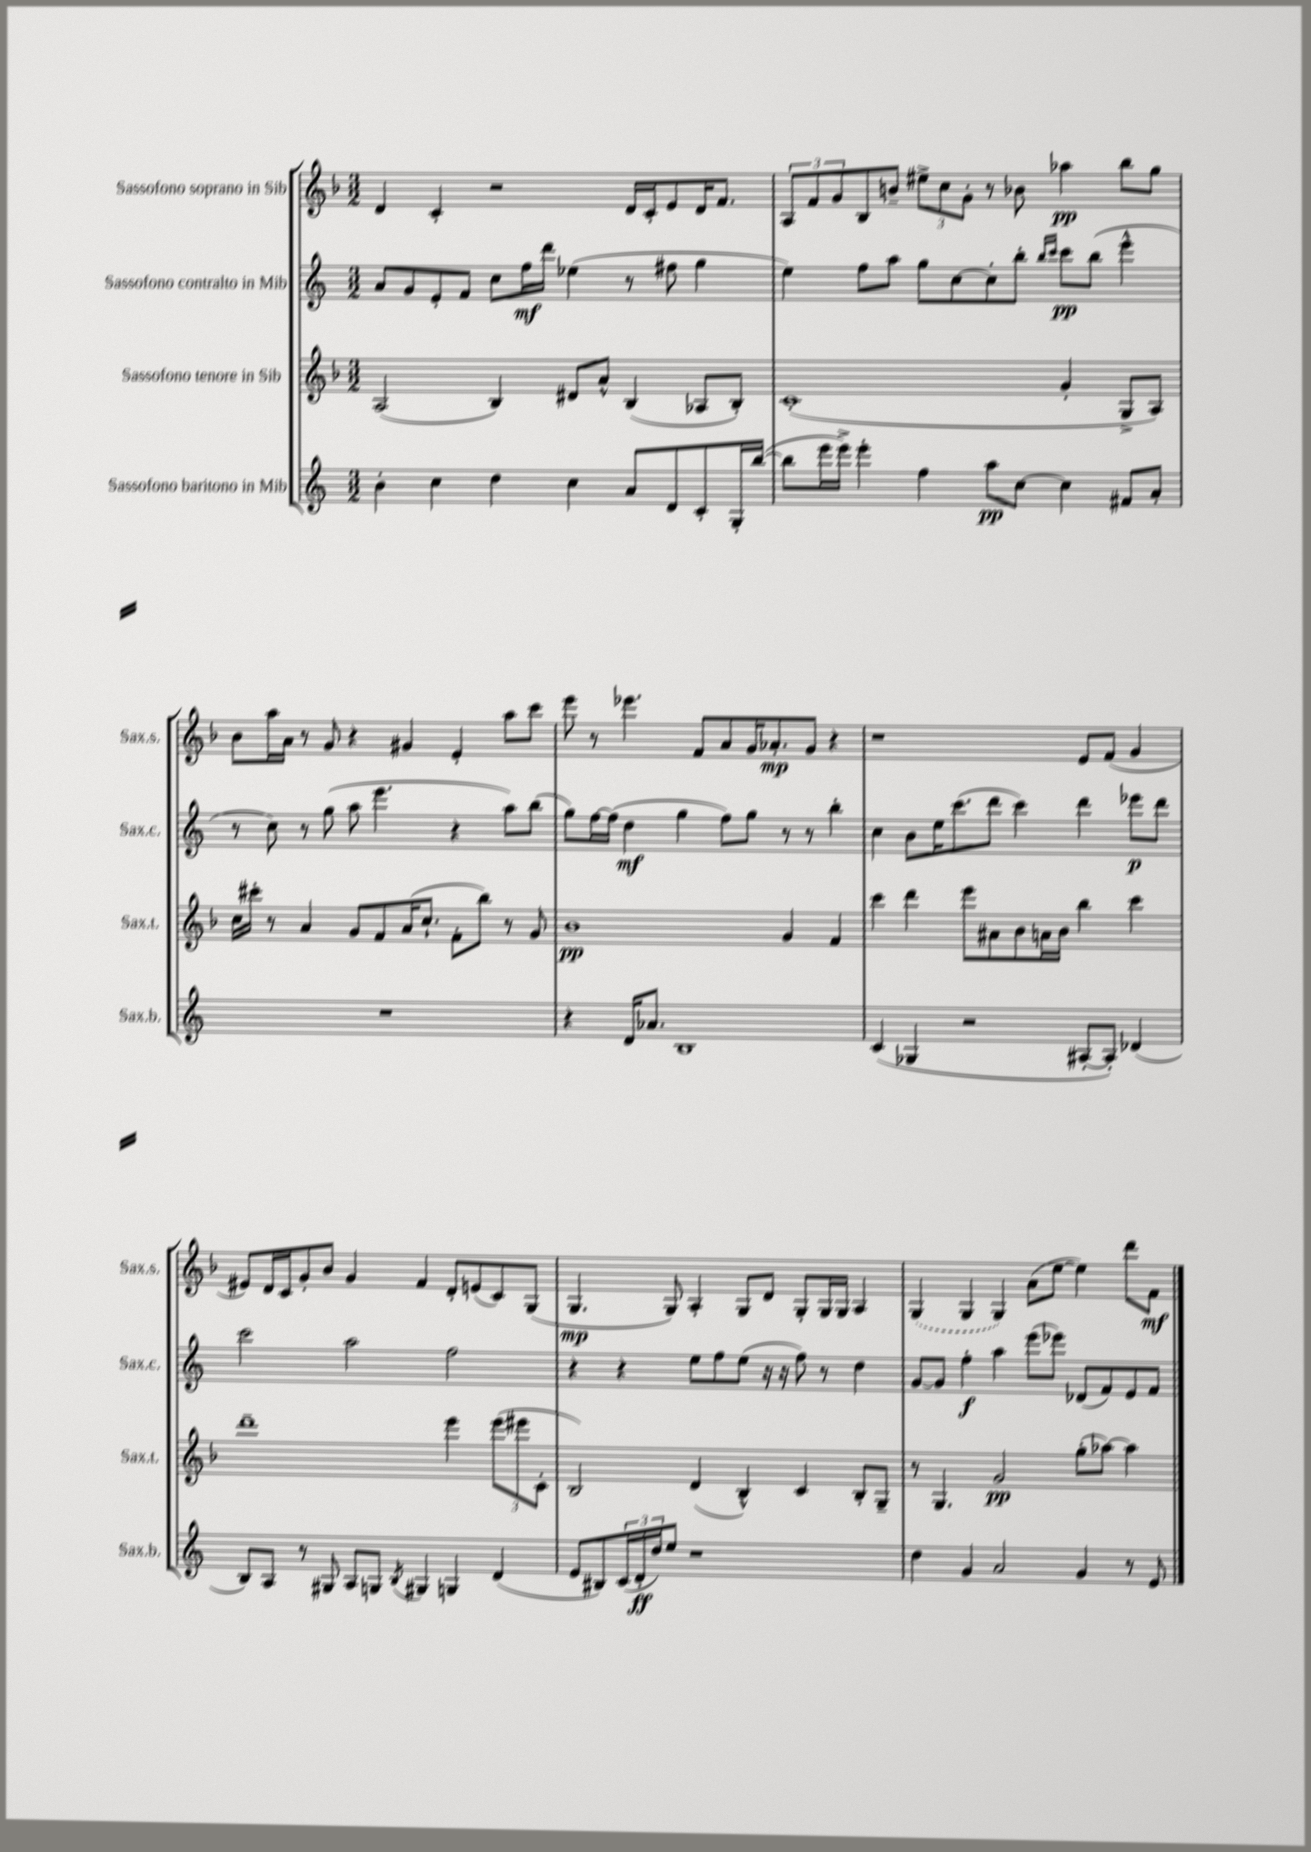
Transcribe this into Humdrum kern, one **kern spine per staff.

**kern	**dynam	**kern	**dynam	**kern	**dynam	**kern	**dynam
*part4	*part4	*part3	*part3	*part2	*part2	*part1	*part1
*staff4	*staff4	*staff3	*staff3	*staff2	*staff2	*staff1	*staff1
*I"Sassofono baritono in Mib	*	*I"Sassofono tenore in Sib	*	*I"Sassofono contralto in Mib	*	*I"Sassofono soprano in Sib	*
*I'Sax.b.	*	*I'Sax.t.	*	*I'Sax.c.	*	*I'Sax.s.	*
*clefG2	*	*clefG2	*	*clefG2	*	*clefG2	*
*k[]	*	*k[b-]	*	*k[]	*	*k[b-]	*
*M3/2	*	*M3/2	*	*M3/2	*	*M3/2	*
=83	=83	=83	=83	=83	=83	=83	=83
4b'\	.	(2A/	.	8a/L	.	4d/	.
.	.	.	.	8g/	.	.	.
4cc\	.	.	.	8e'/	.	4c'/	.
.	.	.	.	8f/J	.	.	.
4dd\	.	4B-/)	.	8cc\L	.	2r	.
.	.	.	.	16ff\L	mf	.	.
.	.	.	.	16ddd\JJ	.	.	.
4cc\	.	8d#X/L	.	(4ee-X\	.	.	.
.	.	8a^^/J	.	.	.	.	.
8a/L	.	(4B-/	.	8r	.	16d/LL	.
.	.	.	.	.	.	16c'/J	.
8d/	.	.	.	8ff#X\	.	8e/	.
8c'/	.	8A-X/L	.	4gg\	.	16d/K	.
.	.	.	.	.	.	8.f/J	.
16G'/L	.	8B-'/J)	.	.	.	.	.
([16bb/JJ	.	.	.	.	.	.	.
=84	=84	=84	=84	=84	=84	=84	=84
8bb\L]	.	(1c'	.	4ee\)	.	12A/L	.
.	.	.	.	.	.	12f/	.
16eee\L	.	.	.	.	.	.	.
.	.	.	.	.	.	12g/	.
16eee^\JJ)	.	.	.	.	.	.	.
4eee'\	.	.	.	8ff\L	.	8B-/	.
.	.	.	.	8aa\J	.	8bn~/J	.
4ff\	.	.	.	8gg\L	.	12ee#X^\L	.
.	.	.	.	.	.	12cc\	.
.	.	.	.	[8cc\	.	.	.
.	.	.	.	.	.	12g'\J	.
8aa\L	pp	.	.	8cc'\]	.	8r	.
[8cc\J	.	.	.	8bb'\J	.	8b-X\	.
.	.	.	.	16qqbb/LL	.	.	.
.	.	.	.	16qqccc/JJ	.	.	.
4cc\]	.	4g'/	.	8ccc\L	pp	4aa-X\	pp
.	.	.	.	(8bb\J	.	.	.
8f#X/L	.	8G^/L	.	4eee^^\	.	8bb-\L	.
8a'/J	.	8A/J)	.	.	.	8gg\J	.
!!LO:LB:g=z
=85	=85	=85	=85	=85	=85	=85	=85
1.r	.	16cc\LL	.	8r	.	8b-\L	.
.	.	16ccc#X'\JJ	.	.	.	.	.
.	.	8r	.	8cc\)	.	16aa\L	.
.	.	.	.	.	.	16a\JJ	.
.	.	4a/	.	8r	.	8r	.
.	.	.	.	(8gg\	.	8g/	.
.	.	8g/L	.	8aa\	.	4r	.
.	.	8f/	.	4.eee\	.	.	.
.	.	(16a/K	.	.	.	4g#X/	.
.	.	8.cc`/J	.	.	.	.	.
.	.	8f'\L	.	4r	.	4e'/	.
.	.	8bb-\J)	.	.	.	.	.
.	.	8r	.	8aa\L)	.	8aa\L	.
.	.	8g/	.	(8bb\J	.	8ccc\J	.
=86	=86	=86	=86	=86	=86	=86	=86
4r	.	1b-	pp	8gg\L)	.	8eee\	.
.	.	.	.	[16ff\L	.	8r	.
.	.	.	.	(16ff\JJ]	.	.	.
16d/KL	.	.	.	4dd\	mf	4.eee-X\	.
8.a-X/J	.	.	.	.	.	.	.
1B	.	.	.	4gg\	.	.	.
.	.	.	.	.	.	8f/L	.
.	.	.	.	8ff\L)	.	8a/	.
.	.	.	.	8gg\J	.	16g/K	.
.	.	.	.	.	.	8.a-X'/	mp
.	.	4g/	.	8r	.	.	.
.	.	.	.	8r	.	8g/J	.
.	.	4f/	.	4bb'\	.	4r	.
=87	=87	=87	=87	=87	=87	=87	=87
(4c/	.	4ccc\	.	4cc\	.	1r	.
4G-X/	.	4ddd\	.	8b\L	.	.	.
.	.	.	.	16ee\K	.	.	.
.	.	.	.	(8.ccc\	.	.	.
2r	.	8eee\L	.	.	.	.	.
.	.	8a#X\	.	8ddd\J	.	.	.
.	.	8b-\	.	4ccc\)	.	.	.
.	.	16an\L	.	.	.	.	.
.	.	16b-\JJ	.	.	.	.	.
[8A#X'/L	.	4bb-\	.	4ddd\	.	8e/L	.
8A#'/J])	.	.	.	.	.	(8f/J	.
(4d-X/	.	4ccc\	.	8eee-X\L	p	4g/	.
.	.	.	.	8ddd\J	.	.	.
!!LO:LB:g=z
=88	=88	=88	=88	=88	=88	=88	=88
8B/L)	.	1ddd~	.	2ccc\	.	8e#X/L)	.
8A/J	.	.	.	.	.	16d/L	.
.	.	.	.	.	.	16c/J	.
8r	.	.	.	.	.	8g'/	.
8G#X/	.	.	.	.	.	8b-/J	.
8A/L	.	.	.	2aa\	.	4g/	.
8Gn/J	.	.	.	.	.	.	.
8qB/	.	.	.	.	.	.	.
4G#X/	.	.	.	.	.	4f/	.
4Gn/	.	4eee\	.	2ff\	.	8d'/L	.
.	.	.	.	.	.	(8en/	.
(4d/	.	(12eee\L	.	.	.	8c/)	.
.	.	12eee#X\	.	.	.	.	.
.	.	.	.	.	.	(8G/J	.
.	.	12c'\J	.	.	.	.	.
=89	=89	=89	=89	=89	=89	=89	=89
8e/L	.	2B-/)	.	4r	.	4.G/	mp
8B#X/)	.	.	.	.	.	.	.
(24c/L	.	.	.	4r	.	.	.
24d'/	ff	.	.	.	.	.	.
24dd/J)	.	.	.	.	.	.	.
8ee/J	.	.	.	.	.	8G/)	.
1r	.	(4d/	.	8ee\L	.	4A'/	.
.	.	.	.	8ff\	.	.	.
.	.	4B-^^/)	.	(8ee\J	.	8G/L	.
.	.	.	.	16r	.	8d/J	.
.	.	.	.	16r	.	.	.
.	.	4c/	.	8ff\)	.	8G'/L	.
.	.	.	.	8r	.	16G/L	.
.	.	.	.	.	.	16G/JJ	.
.	.	8B-'/L	.	4dd\	.	4A/	.
.	.	8G~/J	.	.	.	.	.
=90	=90	=90	=90	=90	=90	=90	=90
4dd\	.	8r	.	[8g/L	.	(4G/	.
.	.	4.G/	.	8g/J]	.	.	.
4g/	.	.	.	4ff'\	f	4G/	.
2a/	.	2g/	pp	4aa\	.	4G/)	.
.	.	.	.	(8eee\L	.	(8a\L	.
.	.	.	.	8eee-X\J)	.	[8ee\J	.
4g/	.	(8gg'\L	.	(8d-X/L	.	4ee\])	.
.	.	[8aa-X\J)	.	8f/)	.	.	.
8r	.	4aa-\]	.	8e/	.	8ddd\L	.
8e/	.	.	.	8f/J	.	8f\J	mf
==	==	==	==	==	==	==	==
*-	*-	*-	*-	*-	*-	*-	*-
